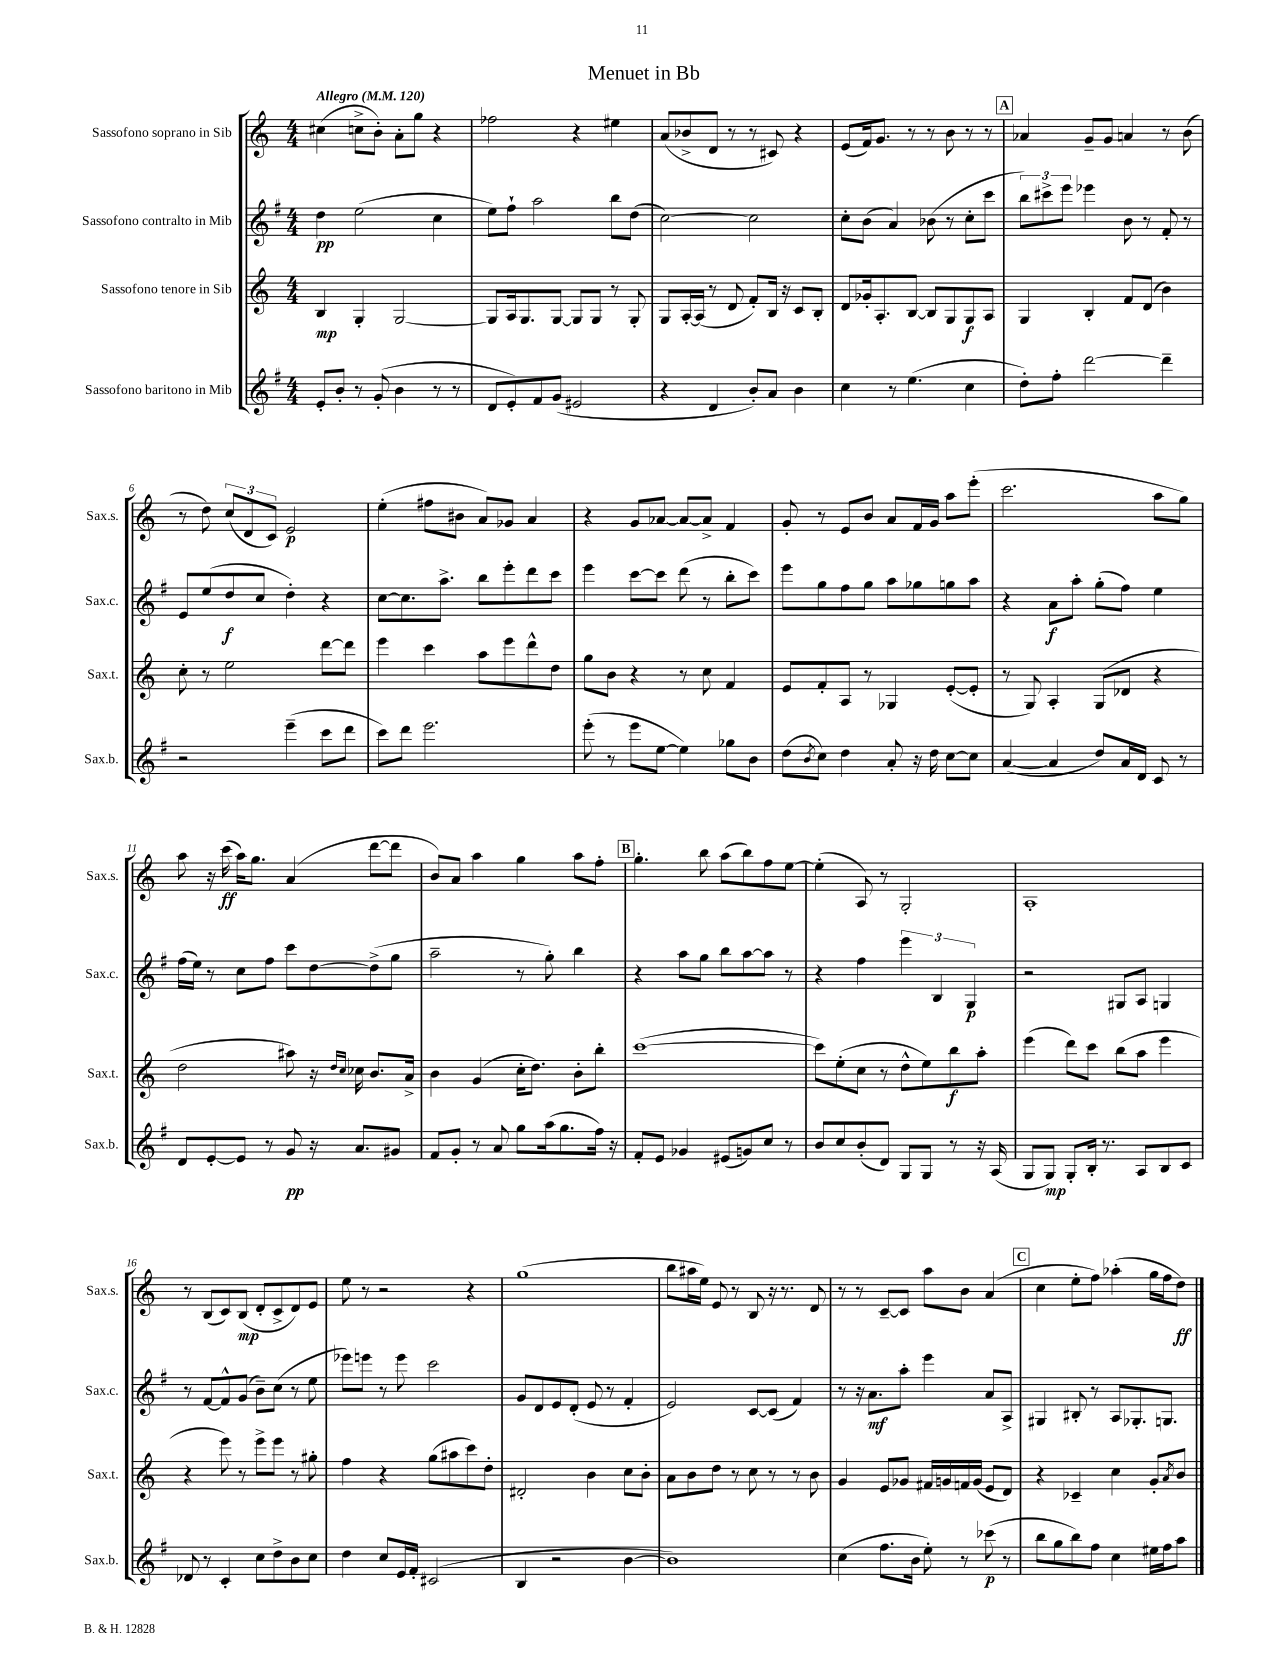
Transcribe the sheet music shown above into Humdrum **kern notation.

**kern	**kern	**kern	**kern
*staff4	*staff3	*staff2	*staff1
*clefG2	*clefG2	*clefG2	*clefG2
*k[f#]	*k[]	*k[f#]	*k[]
*M4/4	*M4/4	*M4/4	*M4/4
*MM120	*MM120	*MM120	*MM120
8e'	4B	4dd	(4cc#
8b'	.	.	.
8r	4G'	(2ee	8cc^
(8g'	.	.	8b')
4b	[2G	.	8a'
.	.	.	8gg
8r	.	4cc	4r
8r	.	.	.
=	=	=	=
8d	8G]	8ee)	2ff-
8e')	16A	8ff#`	.
.	8.G	.	.
8f#	.	2aa	.
(8g	[8G	.	.
2e#	8G]	.	4r
.	8G	.	.
.	8r	8bb	4ee#
.	8G'	(8dd	.
=	=	=	=
4r	8G	[2cc)	(8a
.	[16A'	.	8b-^
.	(16A]	.	.
4d	8r	.	8d
.	8d	.	8r
8b')	8f')	2cc]	8r
8a	16B	.	8c#)
.	16r	.	.
4b	8c	.	4r
.	8B'	.	.
=	=	=	=
4cc	8d	8cc'	(8e
.	16g-'	(8b	16f)
.	8.A'	.	8.g
8r	.	4a)	.
(4.ee	[8B	.	8r
.	8B]	(8b-	8r
.	8G	8r	8b
4cc	8G	8cc'	8r
.	8A	8ccc	8r
=	=	=	=
8dd')	4G	12bb)	4a-
.	.	12ccc#^	.
8ff#'	.	.	.
.	.	12eee	.
[2ddd	4B'	4eee-	8g~
.	.	.	8g
.	8f	8b	4a
.	(8d	8r	.
4ddd~]	4b)	8f#'	8r
.	.	8r	(8b
=	=	=	=
2r	8cc'	8e	8r
.	8r	(8ee	8dd)
.	2ee	8dd	(12cc
.	.	.	12d
.	.	8cc	.
.	.	.	12c)
(4eee~	.	4dd')	2e
8ccc	[8ddd	4r	.
8ddd	8ddd]	.	.
=	=	=	=
8ccc)	4eee	[8cc	(4ee'
8ddd	.	8.cc]	.
2.eee	4ccc	.	8ff#
.	.	8.aa^	.
.	.	.	8b#
.	8aa	8bb	8a)
.	8eee	8eee'	8g-
.	8ddd^^	8ddd	4a
.	8dd	8ccc	.
=	=	=	=
(8eee'	8gg	4eee	4r
8r	8b	.	.
8eee	4r	[8ccc	8g
[8ee	.	8ccc]	[8a-
4ee])	8r	(8ddd	8a-_
.	8cc	8r	8a-^]
8gg-	4f	8bb'	4f
8b	.	8ccc)	.
=	=	=	=
(8dd	8e	8eee	8g'
8qb	.	.	.
8cc)	8f'	8gg	8r
4dd	8A	8ff#	8e
.	8r	8gg	8b
8a'	4G-	8aa	8a
16r	.	8gg-	16f
16dd	.	.	16g
[8cc	([8e'	8gg	8aa
8cc]	8e']	8aa	(8eee'
=	=	=	=
([4a	8r	4r	2.ccc
.	8G)	.	.
4a]	4A'	8a	.
.	.	8aa'	.
8dd)	(8G	(8gg'	.
16a	8d-	8ff#)	.
16d	.	.	.
8c	4r	4ee	8aa
8r	.	.	8gg)
=	=	=	=
8d	2dd	(16ff#	8aa
.	.	16ee)	.
[8e'	.	8r	16r
.	.	.	(16ccc
8e]	.	8cc	16aa)
.	.	.	8.gg
8r	.	8ff#	.
8g	8aa#)	8ccc	(4a
16r	16r	[8dd	.
.	16qqdd	.	.
.	16qqcc	.	.
8.a	16cc-	.	.
.	8.b	(8dd^]	[8ddd
8g#	.	8gg	8ddd]
.	16a^	.	.
=	=	=	=
8f#	4b	2aa~	8b)
8g'	.	.	8a
8r	(4g	.	4aa
8a	.	.	.
8gg	16cc'	8r	4gg
.	8.dd)	.	.
(16aa	.	8gg')	.
8.gg	.	.	.
.	8b'	4bb	8aa
16ff#)	8bb'	.	8ff'
16r	.	.	.
=	=	=	=
8f#'	([1ccc	4r	4.gg'
8e	.	.	.
4g-	.	8aa	.
.	.	8gg	8bb
(8e#	.	8bb	(8aa
8g)	.	[8aa	8bb)
8cc	.	8aa]	8ff
8r	.	8r	[8ee
=	=	=	=
8b	8ccc])	4r	(4ee']
8cc	(8ee'	.	.
(8b'	8cc	4ff#	8A)
8d)	8r	.	8r
8G	8dd^^	6eee	2G'
8G	8ee)	.	.
.	.	6B	.
8r	8bb	.	.
.	.	6G	.
16r	8aa'	.	.
(16A	.	.	.
=	=	=	=
8G	(4eee	2r	1A'
8G)	.	.	.
8G'	8ddd)	.	.
16B'	8ccc	.	.
8.r	.	.	.
.	(8bb	8G#	.
8A	8aa	8A	.
8B	4eee	4G	.
8c	.	.	.
=	=	=	=
8d-	4r	8r	8r
8r	.	[8f#	(8B
4c'	8eee)	8f#^^]	8c)
.	8r	(8g	(8B
8cc	8eee^	8b~)	8d'
8dd^	8eee	(8cc	8c^
8b	8r	8r	8d)
8cc	8gg#'	8ee	8e
=	=	=	=
4dd	4ff	8eee-)	8ee
.	.	8eee	8r
8cc	4r	8r	2r
16e	.	8eee	.
16f#'	.	.	.
(2c#	(8gg	2ccc	.
.	8aa#	.	.
.	8ccc)	.	4r
.	8dd'	.	.
=	=	=	=
4B	2d#'	8g	(1gg
.	.	8d	.
2r	.	8e	.
.	.	(8d'	.
.	4b	8e	.
.	.	8r	.
[4b	8cc	4f#'	.
.	8b'	.	.
=	=	=	=
1b])	8a	2e)	8bb
.	8b	.	16aa#
.	.	.	16ee)
.	8dd	.	8e
.	8r	.	8r
.	8cc	[8c	8B
.	8r	(8c]	16r
.	.	.	8.r
.	8r	4f#)	.
.	8b	.	8d
=	=	=	=
(4cc	4g	8r	8r
.	.	16r	8r
.	.	8.a	.
8.ff#	8e	.	[8c~
.	8g-	8aa'	8c]
16b	.	.	.
8ee')	16f#	4eee	8aa
.	16g	.	.
8r	16f	.	8b
.	(16g	.	.
(8ccc-	8e	8a	(4a
8r	8d)	8A^	.
=	=	=	=
8bb	4r	4G#	4cc
8gg	.	.	.
8bb)	4c-~	8B#'	8ee'
8ff#	.	8r	8ff)
4cc	4cc	8A	(4aa-'
.	.	8.G-'	.
16ee#	8g'	.	16gg
16ff#	.	8.G	16ff
.	8qa	.	.
8aa	8b	.	8dd)
==	==	==	==
*-	*-	*-	*-
